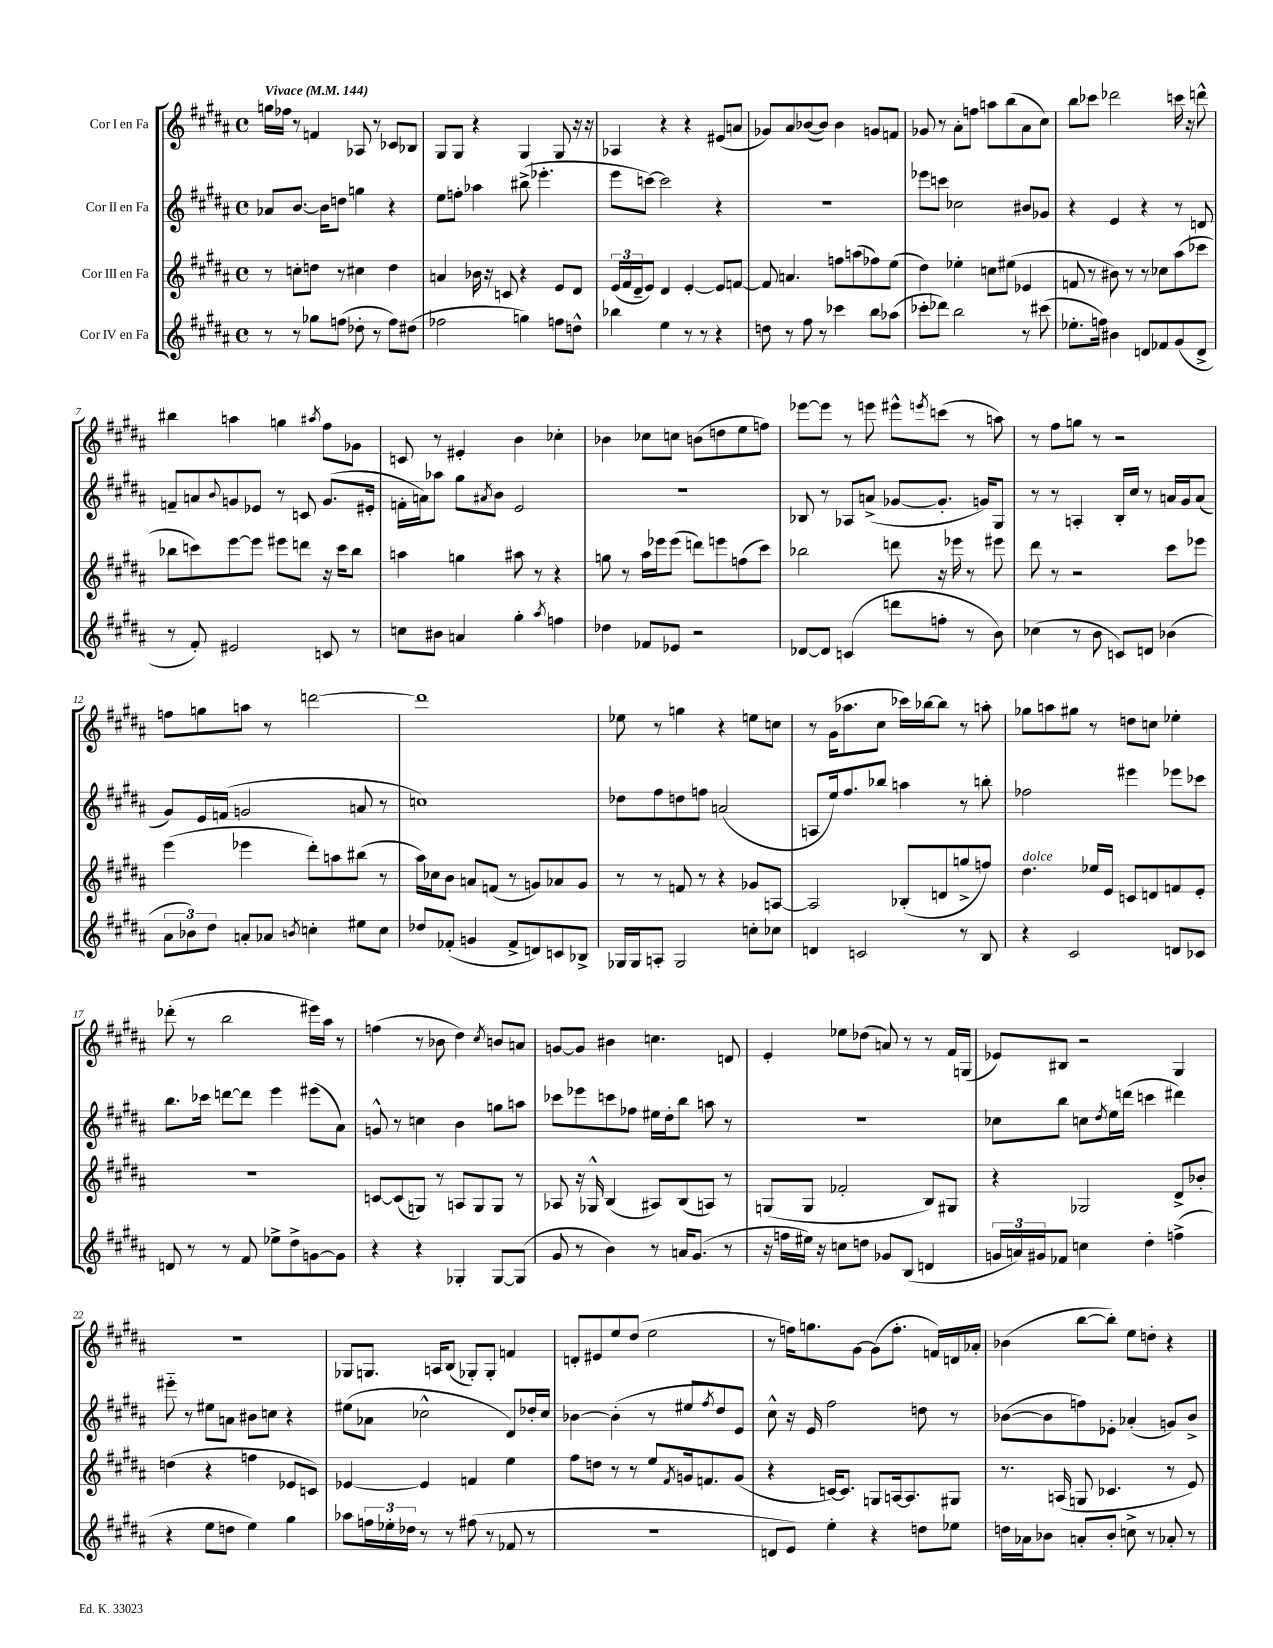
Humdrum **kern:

**kern	**kern	**kern	**kern
*part4	*part3	*part2	*part1
*staff4	*staff3	*staff2	*staff1
*I"Cor IV en Fa	*I"Cor III en Fa	*I"Cor II en Fa	*I"Cor I en Fa
*clefG2	*clefG2	*clefG2	*clefG2
*k[f#c#g#d#a#]	*k[f#c#g#d#a#]	*k[f#c#g#d#a#]	*k[f#c#g#d#a#]
*M4/4	*M4/4	*M4/4	*M4/4
*met(c)	*met(c)	*met(c)	*met(c)
*MM144	*MM144	*MM144	*MM144
=1	=1	=1	=1
!	!	!	!LO:TX:a:B:t=Vivace
8r	8r	8a-X/L	16ggn\LL
.	.	.	16ff-X\JJ
8r	8ccn'\L	[8.b/J	8r
8gg-X\L	8ddn\J	.	4fn/
.	.	16b\KL]	.
(8ffn\J	8r	8ddn\J	.
8dd-X'\	4cc#X\	4ggn\	8A-X/
8r	.	.	8r
8ff\L)	4dd\	4r	8c-X/L
(8dd#X\J	.	.	8B-X/J
=2	=2	=2	=2
2ff-X\	4an/	8ee\L	8G#/L
.	.	8ffn'\J	8G#/J
.	16b-X\	4aa-X\	4r
.	16r	.	.
.	8cn/	.	.
4ggn\)	4r	(8bb#X^\	4G#/
.	.	4.eee-X'\	.
8ffn\L	8e/L	.	8G#/
8ddn^^\J	8d#/J	.	16r
.	.	.	16r
=3	=3	=3	=3
4bb-X\	(24e/LL	8eee\L	4A-X/
.	24f#/	.	.
.	24d#~/J	.	.
.	8e/J)	[8cccn\J)	.
4ee\	4d#/	2ccc\]	4r
8r	[4e'/	.	4r
8r	.	.	.
4r	8e/L]	4r	(8e#X/L
.	[8fn/J	.	8an/J
=4	=4	=4	=4
8ddn\	8f/]	1r	8g-X/L)
8r	4.an/	.	8a#/
8ff#\	.	.	([8b-X/
8r	.	.	8b-/J])
4ccc-X\	8ffn\L	.	4b-\
.	(8aan\	.	.
8bb\L	8ff-X\)	.	8gn/L
(8aa-X\J	(8ee\J	.	8fn/J
=5	=5	=5	=5
8ccc-X'\L	4dd#\)	8eee-X\L	8g-X/
8ddd-X\J)	.	8cccn\J	8r
2bb\	4ee-X'\	2cc-X\	8a#'\L
.	.	.	8ffn\J
.	8ccn\L	.	8aan\L
.	(8ee#X\J	.	(8bb\
8r	4e-X/	8b#X/L	8a#\
(8ccc#X\	.	8g-X/J	8cc#\J)
=6	=6	=6	=6
8.ee-X'\L	8fn/	4r	8bb\L
.	8r	.	8ccc-X\J
16ffn\Jk)	.	.	.
4b#X\	8b#X\)	4e/	2ddd-X\
.	8r	.	.
8dn/L	8r	4r	.
8f-X/	8cc-X\L	.	.
(8g#/	(8aa#\	8r	16cccn\
.	.	.	16r
8d^/J	8ccc-X\J	8dn/	8dddn^^\
!!LO:LB:g=z
=7	=7	=7	=7
8r	8bb-X\L	8fn~/L	4bb#X\
8f#'/)	8cccn\)	8an/	.
.	.	8qqb/	.
2e#X/	[8eee\	8gn/	4aan\
.	8eee\J]	8e-X/J	.
.	8eee#X\L	8r	4ggn\
.	8dddn\J	8cn/	.
.	.	.	8qaa#X/
8cn/	16r	(8.g/L	8ff#\L
.	16ccc\KL	.	.
8r	8bb-\J	.	8g-X\J
.	.	16e#X'/Jk	.
=8	=8	=8	=8
8ccn\L	4aan\	16fn'\LL	8cn/
.	.	16an\J)	.
8b#X\J	.	8aa-X\J	8r
4an/	4ggn\	8gg#\L	4e#X'/
.	.	8qa#X/	.
.	.	8b\J	.
4gg#'\	8aa#X\	2e/	4b\
.	8r	.	.
8qaa#/	.	.	.
4ffn\	4r	.	4cc-X'\
=9	=9	=9	=9
4dd-X\	8ggn\	1r	4b-X\
.	8r	.	.
8f-X/L	16aa#\LL	.	8cc-X\L
.	16eee-X\J	.	.
8e-X/J	(8eee-\J	.	8ccn\J
2r	8dddn\L)	.	(8bn\L
.	8eeen\	.	8ddn\
.	(8ffn\	.	8ee\
.	8ccc#\J)	.	8ffn\J)
=10	=10	=10	=10
[8d-X/L	2bb-X\	8B-X/	[8eee-X\L
8d-/J]	.	8r	8eee-\J]
(4cn/	.	8A-X/L	8r
.	.	(8an^/J	8eeen\
8dddn\L	8dddn\	[8g-X/L	8eee#X^^\L
.	.	.	8qeeen/
8ffn'\J	16r	8.g-'/J]	(8cccn\J
.	16eee-X\	.	.
8r	8r	.	8r
.	.	16gn/KL)	.
8b\)	8eee#X\	8G#/J	8aan\)
=11	=11	=11	=11
(4cc-X\	8ddd#\	8r	8r
.	8r	8r	8ff#\L
8r	2r	4An'/	8ggn\J
8b\	.	.	8r
8cn/L)	.	16B'/LL	2r
.	.	16cc#/JJ	.
8dn/J	.	8r	.
(4b-X\	8ccc#\L	16an/LL	.
.	.	16g#/J	.
.	8eee-X\J	(8a/J	.
!!LO:LB:g=z
=12	=12	=12	=12
12a#\L	(4eee\	8g#/L)	8ffn\L
12b-X\)	.	.	.
.	.	16e/L	8ggn\
12dd#\J	.	.	.
.	.	(16fn/JJ	.
8an'/L	4eee-X\	2gn/	8aan\J
8a-X/J	.	.	8r
8qbn/	.	.	.
4ccn'\	8ddd#'\L)	.	[2dddn\
.	8aan\	.	.
8ee#X\L	(8bb#X\J	8an/	.
8cc\J	8r	8r	.
=13	=13	=13	=13
8dd-X/L	16aa#\LL)	1ccn)	1ddd]
.	16cc-X\J	.	.
(8f-X'/J	8b\J	.	.
4gn/	8an/L	.	.
.	(8fn/J	.	.
8f-^/L	8r	.	.
8dn/)	8gn/L)	.	.
8cn/	8a-X/	.	.
8B-X^/J	8g/J	.	.
=14	=14	=14	=14
16G-X/LL	8r	8dd-X\L	8ee-X\
16G-/J	.	.	.
8An'/J	8r	8ff#\	8r
2G-/	8fn/	8ddn\	4ggn\
.	8r	8ffn\J	.
.	4r	(2an/	4r
8ccn'\L	8g-X/L	.	8een\L
8cc-X\J	[8An/J	.	8ccn\J
=15	=15	=15	=15
4dn/	2A/]	8An/L	8r
.	.	16ee/k)	(16g#\KL
.	.	8.ff#/	8.aa-X\
2cn/	.	.	.
.	.	8bb-X/J	8cc#\J
.	(8B-X'/L	4aan\	16ccc-X\LL)
.	.	.	[16bb-X\J
.	8dn/	.	8bb-\J]
8r	8ggn^/	8r	8r
8B/	8ffn/J)	8bbn'\	8aan'\
=16	=16	=16	=16
!	!LO:TX:a:i:t=dolce	!	!
4r	4.dd#\	2ff-X\	8gg-X\L
.	.	.	8aan\
2c#/	.	.	8gg#X\J
.	16ee-X/LL	.	8r
.	16e/JJ	.	.
.	8cn/L	4eee#X\	8ddn\L
.	8dn/	.	8ccn\J
8dn/L	8fn/	8eee-X\L	4ee-X'\
8c-X/J	8e'/J	8ccc-X\J	.
!!LO:LB:g=z
=17	=17	=17	=17
8dn/	1r	8.bb\L	(8ddd-X'\
8r	.	.	8r
.	.	16ccc-X\Jk	.
8r	.	[8dddn\L	2bb\
8f#/	.	8ddd\J]	.
8ee-X^\L	.	4eee\	.
8dd#^\	.	.	.
[8gn\	.	(8eee#X\L	16eee#X\LL)
.	.	.	16aa#\JJ
8g\J]	.	8a#\J)	8r
=18	=18	=18	=18
4r	[8cn/L	8gn^^/	(4ffn\
.	(8c/]	8r	.
4r	8Gn/J)	4ccn\	8r
.	8r	.	8b-X\
4G-X'/	8An/L	4b\	4dd#\)
.	8G/	.	.
.	.	.	8qcc#/
[8G-/L	8G/J	8ggn\L	8bn/L
(8G-/J]	8r	8aan\J	8an/J
=19	=19	=19	=19
8g#/	8A-X/	8ccc-X\L	[8gn/L
8r	16r	8eee-X\	8g/J]
.	16G-X^^/	.	.
4b\)	(4B/	8cccn\	4b#X\
.	.	8ff-X\J	.
8r	8A#X/L)	16ee#X\LL	4.ccn\
.	.	16dd#'\J	.
16an/KL	(8B/	8bb\J	.
(8.g#/J	.	.	.
.	8An/J)	8aan\	.
8r	8r	8r	8dn/
=20	=20	=20	=20
16r	(8Gn/L	1r	4e'/
16ffn\LL	.	.	.
16ee#X\JJ)	8G/J	.	.
16r	.	.	.
8ccn\L	2f-X'/	.	8ee-X\L
8ddn\J	.	.	(8dd-X\J
8g-X/L	.	.	8an/)
(8B/J	.	.	8r
4dn/	8B/L)	.	8r
.	8G#X/J	.	16f#/LL
.	.	.	(16Gn/JJ
=21	=21	=21	=21
24gn/LL	4r	8cc-X\L	8e-X/L)
24an/)	.	.	.
24g#X/J	.	.	.
8f-X/J	.	8bb\J	8B#X/J
4ccn\	2G-X/	8ccn\L	2r
.	.	8qdd#/	.
.	.	16ee\L	.
.	.	(16dddn\JJ	.
4dd#'\	.	4cccn\	.
(4ffn^\	8d#^/L	4ddd#X\)	4G#/
.	8b-X'/J	.	.
!!LO:LB:g=z
=22	=22	=22	=22
4r	(4ddn\	8eee#X\	1r
.	.	8r	.
8ee\L	4r	8ee#X\L	.
8ddn\J	.	8an\J	.
4ee\)	4ffn\	8b#X\L	.
.	.	8ccn\J	.
4gg#\	8e-X/L	4r	.
.	8cn/J)	.	.
=23	=23	=23	=23
8aa-X\L	[4e-X/	(8ee#X\L	8G-X/L
24ffn\L	.	8a-X\J	8.Gn/J
24ee-X'\	.	.	.
24dd-X\JJ	.	.	.
8r	4e-/]	2cc-X^^\	.
.	.	.	16An/KL
8r	.	.	(8B/J
(8ff#X\	4fn/	.	8G-X'/L)
8r	.	.	8G-'/J
8f-X/	4ee\	8d#/L)	4fn/
8r	.	16dd-X'/L	.
.	.	16cc-/JJ	.
=24	=24	=24	=24
1r	8ff#\L	[4b-X\	8dn'/L
.	8ddn\J	.	8e#X/
.	8r	(4b-'\]	8ee/
.	8r	.	(8dd#/J
.	8ee/L	8r	2ee\
.	8qf#/	.	.
.	16gn/k	8ee#X/L	.
.	8.fn/	.	.
.	.	8qff#/	.
.	.	8dd#/	.
.	(8g/J	8e/J)	.
=25	=25	=25	=25
8dn/L	4r	8cc#^^\	8r
8e/J)	.	16r	16ffn\KL)
.	.	16e/	8.ggn\
4ee'\	[16cn/KL)	2ff#\	.
.	8.c/J]	.	.
.	.	.	[8g#\J
4r	8Gn/L	.	(8g#\L]
.	[16An/k	.	8.ff'\J
.	8.A/]	.	.
8ddn\L	.	8ddn\	.
.	.	.	16fn/LL)
8ee-X\J	8G#X/J	8r	16dn/
.	.	.	16a-X'/JJ
=26	=26	=26	=26
16ddn\LL	8.r	([8b-X\L	(4b-X\
16a-X\J	.	.	.
8b-X\J	.	8b-\]	.
.	(16An/	.	.
8an'/L	8Gn/	8ffn\)	[8bb\L
8b-'/J	4.c-X/	8e-X'\J	8bb'\J])
8ccn^\	.	(4a-X'/	8ee\L
8r	.	.	8ddn'\J
8a-X'/	8r	8gn/L)	4r
8r	8e/)	8b-^/J	.
==	==	==	==
*-	*-	*-	*-
